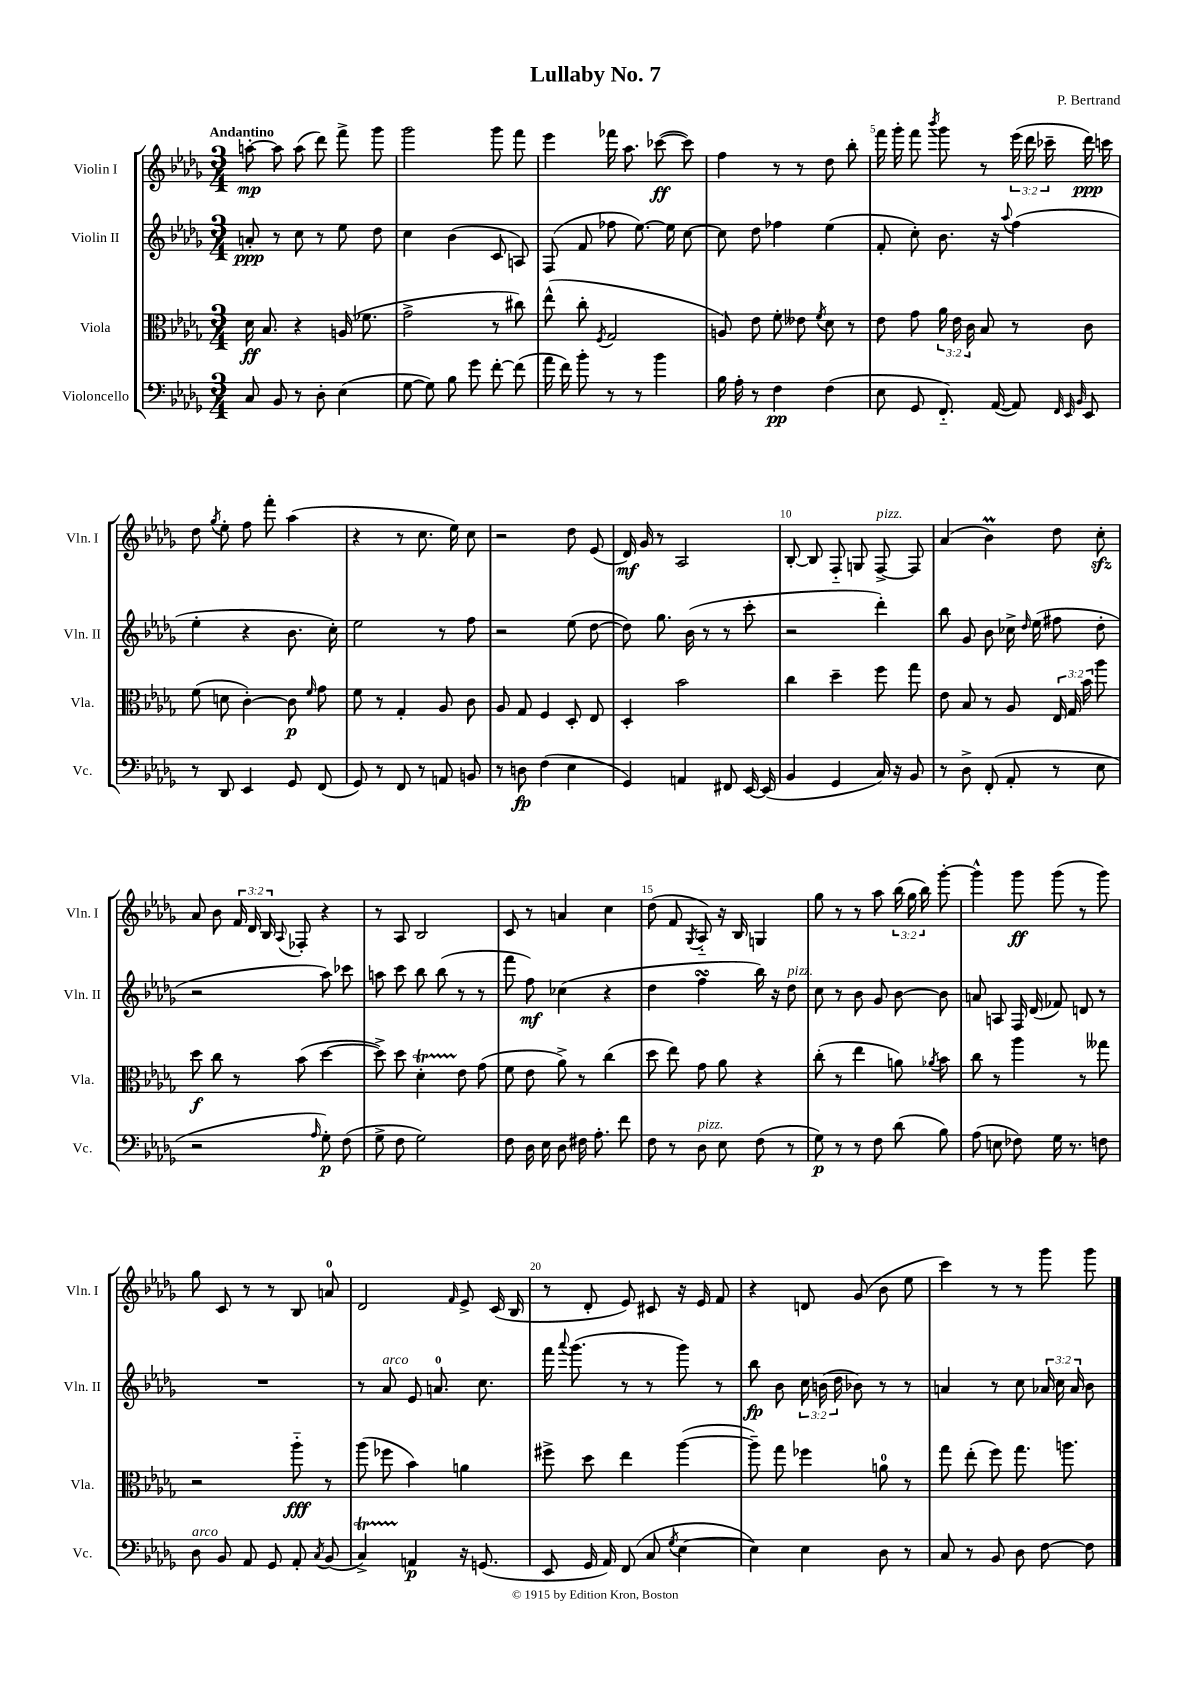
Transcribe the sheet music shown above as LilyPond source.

\header { title = "Lullaby No. 7" composer = "P. Bertrand" }
<<
\new StaffGroup <<
\new Staff = "s0" \with { instrumentName = "Violin I" shortInstrumentName = "Vln. I" } {
    \clef treble \key des \major \numericTimeSignature \time 3/4 \override Staff.TupletNumber.text = #tuplet-number::calc-fraction-text \tempo "Andantino"
    \autoBeamOff a''8~-.\mp a''8 a''8( des'''8) f'''8-> ges'''8 |
    ges'''2 ges'''8 f'''8 |
    ees'''4 fes'''16 aes''8. ces'''8~\ff( ces'''8) |
    f''4 r8 r8 des''8 bes''8-. |
    f'''16 ges'''16-. f'''8 \acciaccatura { bes'''8 } ges'''8 r8 \tuplet 3/2 { ees'''16( des'''16 ces'''16-- } des'''16\ppp) c'''16 |
    des''8 \acciaccatura { ges''8 } ees''8-. f''8 f'''8-. aes''4( |
    r4 r8 c''8. ees''16) c''8 |
    r2 des''8 ees'8( |
    des'16\mf) ges'16 r8 aes2 |
    bes8~-. bes8 f8-_ g8 f8~->^\markup { \italic "pizz." } f8 |
    aes'4( bes'4\prall) des''8 c''8-.\sfz |
    aes'8 bes'8 \tuplet 3/2 { f'16 des'16 bes16 } \appoggiatura { aes8 } fes8-. r4 |
    r8 aes8 bes2 |
    c'8 r8 a'4 c''4 |
    des''8( f'8 \acciaccatura { ges8 } aes8-_) r16 bes16 g4 |
    ges''8 r8 r8 aes''8 \tuplet 3/2 { bes''16( ges''16 bes''16) } ges'''8~-. |
    ges'''4-^ ges'''8\ff ges'''8( r8 ges'''8) |
    ges''8 c'8 r8 r8 bes8 a'8-0 |
    des'2 \grace { f'16 } ees'8-> c'16( bes16 |
    r8 des'8-. ees'8) cis'8 r16 ees'16 f'8 |
    r4 d'8 ges'8( bes'8 ees''8 |
    c'''4) r8 r8 ges'''8 ges'''8 \bar "|." |
}
\new Staff = "s1" \with { instrumentName = "Violin II" shortInstrumentName = "Vln. II" } {
    \clef treble \key des \major \numericTimeSignature \time 3/4 \override Staff.TupletNumber.text = #tuplet-number::calc-fraction-text
    \autoBeamOff a'8-.\ppp r8 c''8 r8 ees''8 des''8 |
    c''4 bes'4( c'8 a8) |
    f8( f'8 fes''8 ees''8.~) ees''16 c''8~ |
    c''8 des''8 fes''4 ees''4( |
    f'8-. c''8-.) bes'8. r16 \appoggiatura { aes''8 } f''4( |
    ees''4-. r4 bes'8. c''16-.) |
    ees''2 r8 f''8 |
    r2 ees''8( des''8~ |
    des''8) ges''8. bes'16( r8 r8 c'''8-. |
    r2 des'''4-.) |
    bes''8 ges'8 bes'8 ces''16-> \grace { des''16 } ees''16( fis''8 des''8-. |
    r2 aes''8) ces'''8 |
    a''8 c'''8 bes''8 bes''8( r8 r8 |
    f'''8 f''8\mf) ces''4( r4 |
    des''4 f''4\turn bes''16) r16 des''8^\markup { \italic "pizz." } |
    c''8 r8 bes'8 ges'8 bes'8~ bes'8 |
    a'8 a8 f16 des'16( fes'8) d'8 r8 |
    R2. |
    r8 aes'8^\markup { \italic "arco" } ees'8 a'8.-0 c''8. |
    f'''16 \appoggiatura { aes'''8 } ges'''8.( r8 r8 ges'''8) r8 |
    bes''8\fp bes'8 \tuplet 3/2 { c''16 b'16( des''16 } bes'8) r8 r8 |
    a'4 r8 c''8 \tuplet 3/2 { aes'16 c''16 aes'16 } bes'8 \bar "|." |
}
\new Staff = "s2" \with { instrumentName = "Viola" shortInstrumentName = "Vla." } {
    \clef alto \key des \major \numericTimeSignature \time 3/4 \override Staff.TupletNumber.text = #tuplet-number::calc-fraction-text
    \autoBeamOff des'16\ff bes8. r4 a16( fes'8. |
    ges'2-> r8 cis''8) |
    ees''8-^( c''8-. \acciaccatura { f8 } ges2 |
    a8) ees'8 f'8-. eeses'8 \acciaccatura { f'8 } des'8 r8 |
    ees'8 ges'8 \tuplet 3/2 { aes'16 ees'16 c'16 } bes8 r8 c'8 |
    f'8( d'8 c'4~-.) c'8\p \grace { f'16 } ges'8 |
    f'8 r8 ges4-. aes8 c'8 |
    aes8 ges8 f4 des8-. ees8 |
    des4-. bes'2 |
    c''4 des''4-- f''8 ges''8 |
    ees'8 bes8 r8 aes8 \tuplet 3/2 { ees16 ges16 bes'16 } aes''8 |
    des''8\f c''8 r8 bes'8( des''4~ |
    des''8->) des''8 des'4-.\startTrillSpan ees'8\stopTrillSpan ges'8( |
    f'8 ees'8 aes'8->) r8 c''4( |
    des''8 ees''8) ges'8 aes'8 r4 |
    c''8-.( r8 ees''4 a'8) \acciaccatura { aes'8 } bes'8 |
    c''8 r8 aes''4 r8 geses''8 |
    r2 aes''8-_\fff r8 |
    aes''8( fes''8 bes'4) a'4 |
    fis''8-> des''8 ees''4 aes''4~( |
    aes''8--) ges''8 fes''4 a'8-0 r8 |
    ges''8 ees''8-.( f''8) ges''8. a''8. \bar "|." |
}
\new Staff = "s3" \with { instrumentName = "Violoncello" shortInstrumentName = "Vc." } {
    \clef bass \key des \major \numericTimeSignature \time 3/4
    \autoBeamOff c8 bes,8 r8 des8-. ees4( |
    ges8~ ges8) bes8 ges'8 f'8~-. f'8( |
    aes'16 f'16) bes'8-. r8 r8 bes'4 |
    bes16 aes16-. r8 f4\pp f4( |
    ees8 ges,8 f,8.-_) aes,16~( aes,8) \grace { f,32 ees,32 bes,32 } ees,8 |
    r8 des,8 ees,4 ges,8 f,8( |
    ges,8) r8 f,8 r8 a,8 b,8 |
    r8 d8\fp f4( ees4 |
    ges,4) a,4 fis,8 ees,16~ ees,16( |
    bes,4 ges,4 c16) r16 bes,8 |
    r8 des8-> f,8-.( aes,8-. r8 ees8 |
    r2 \grace { aes16 } ges8-.\p) f8( |
    ges8-> f8 ges2) |
    f8 des16 ees16 des8 fis16 aes8.-. f'8 |
    f8 r8 des8^\markup { \italic "pizz." } ees8 f8( r8 |
    ges8\p) r8 r8 f8 des'8( bes8) |
    aes8( e8 fes8) ges16 r8. f8 |
    des8^\markup { \italic "arco" } bes,8 aes,8 ges,8 aes,8-. \acciaccatura { c8 } bes,8( |
    c4->\startTrillSpan) a,4\stopTrillSpan\p r16 g,8.( |
    ees,8 ges,16 aes,16) f,8( c8 \acciaccatura { ges8 } ees4~ |
    ees4) ees4 des8 r8 |
    c8 r8 bes,8 des8 f8~ f8 \bar "|." |
}
>>
>>
\layout { \context { \Score \override BarNumber.break-visibility = ##(#f #t #t) barNumberVisibility = #(every-nth-bar-number-visible 5) } }
